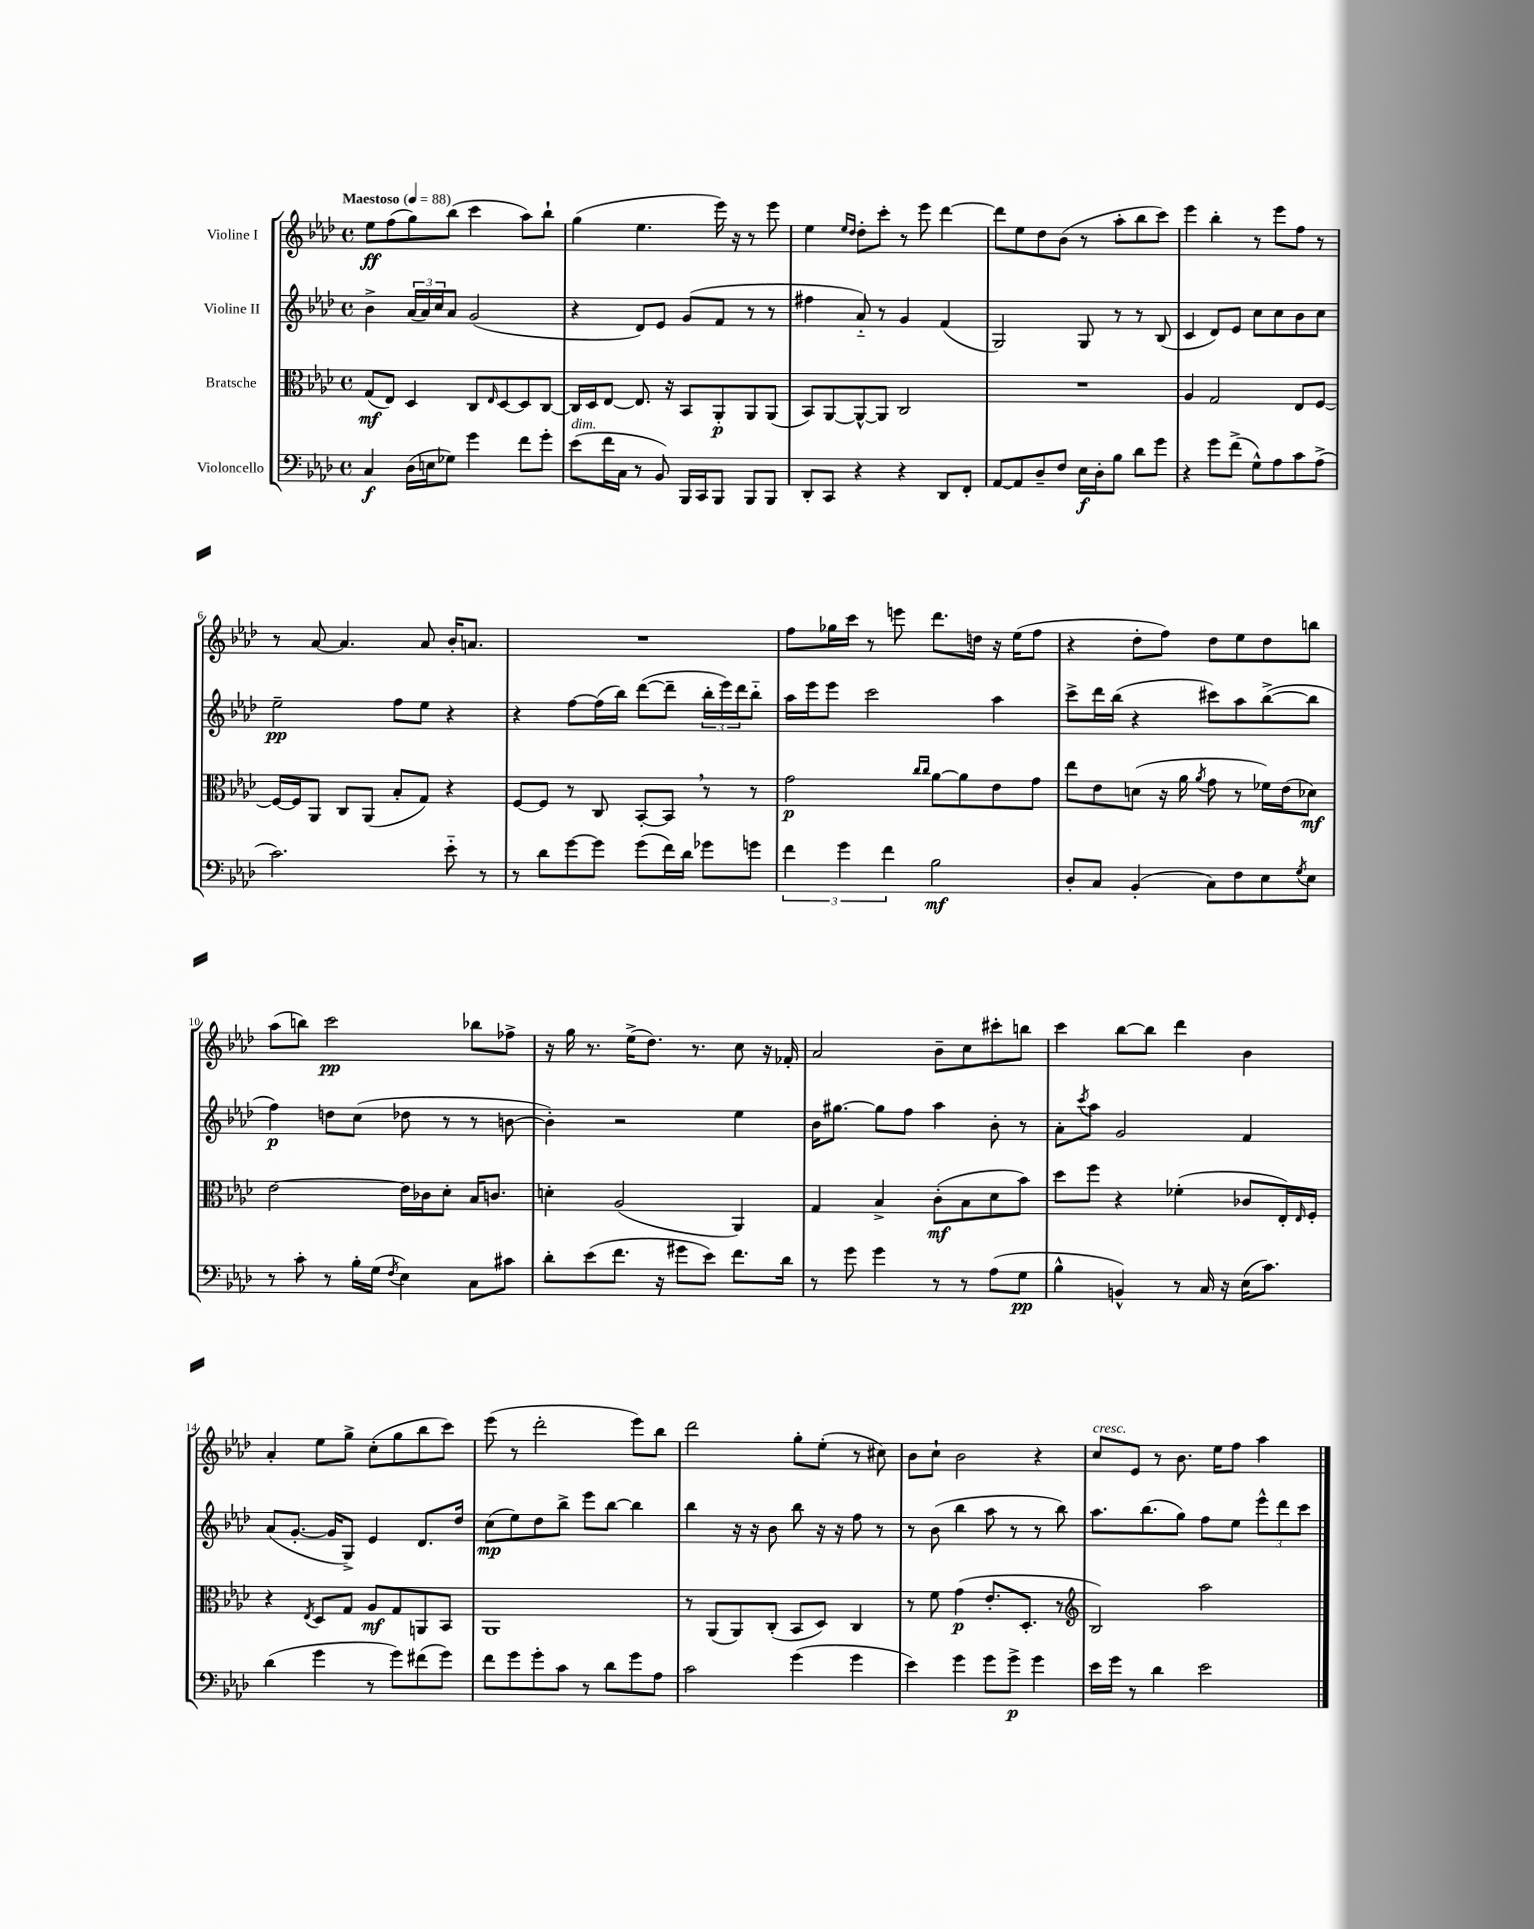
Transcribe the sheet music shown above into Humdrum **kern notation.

**kern	**kern	**kern	**kern
*staff4	*staff3	*staff2	*staff1
*clefF4	*clefC3	*clefG2	*clefG2
*k[b-e-a-d-]	*k[b-e-a-d-]	*k[b-e-a-d-]	*k[b-e-a-d-]
*M4/4	*M4/4	*M4/4	*M4/4
*met(c)	*met(c)	*met(c)	*met(c)
*MM88	*MM88	*MM88	*MM88
4C	(8G	4b-^	8ee-
.	8E-)	.	(8ff
(16D-	4D-	(24a-	8gg)
.	.	24a-)	.
16E	.	.	.
.	.	24cc	.
8G-)	.	8a-	(8bb-
4g	8C	(2g	4ccc
.	16qqE-	.	.
.	[8D-	.	.
8f	8D-]	.	8aa-)
8g'	[8C	.	8bb-`
=	=	=	=
(8e-	16C]	4r	(4gg
.	16D-	.	.
16f	[8E-	.	.
16C	.	.	.
8r	8.E-]	8d-)	4.ee-
8BB-)	.	8e-	.
.	16r	.	.
16BBB-	8BB-	(8g	.
16CC	.	.	.
8BBB-	8AA-'	8f	16eee-)
.	.	.	16r
8BBB-	8AA-	8r	8r
8BBB-	(8AA-	8r	8eee-
=	=	=	=
8DD-'	8BB-)	4ff#	4ee-
8CC	[8AA-	.	.
.	.	.	16qqee-
.	.	.	16qqdd-
4r	8AA-^^_	8a-'~)	8dd-'
.	8AA-]	8r	8ccc'
4r	2C	4g	8r
.	.	.	8eee-
8DD-	.	(4f	[4ddd-
8FF'	.	.	.
=	=	=	=
[8AA-	1r	2G)	8ddd-]
8AA-]	.	.	8ee-
8D-~	.	.	8dd-
8F	.	.	(8b-
16E-	.	8G	8r
16D-'	.	.	.
8B-	.	8r	8aa-'
8d-	.	8r	8bb-
8g	.	(8B-	8ccc)
=	=	=	=
4r	4A-	4c	4eee-
8g	2G	8d-)	4bb-'
(8f^	.	8e-	.
8G^^)	.	8cc	8r
8A-	.	8cc	8eee-
8c	8E-	8b-	8ff
(8A-^	[8F	8cc	8r
=	=	=	=
2.c)	16F_	2ee-~	8r
.	16F]	.	.
.	8AA-	.	[8a-
.	8C	.	4.a-]
.	(8AA-	.	.
.	8B-'	8ff	.
.	8G)	8ee-	8a-
8e-'~	4r	4r	16b-'
.	.	.	8.a
8r	.	.	.
=	=	=	=
8r	[8F	4r	1r
8d-	8F]	.	.
[8g	8r	[8ff	.
8g]	8C	(16ff]	.
.	.	16bb-)	.
(8g	[8BB-'	([8ddd-	.
16f)	8BB-]	8ddd-~]	.
16d-	.	.	.
8g-	8r	24bb-'	.
.	.	24eee-)	.
.	.	24ddd-	.
8g	8r	8bb-'~	.
=	=	=	=
6f	2g	16aa-	8ff
.	.	16eee-	.
.	.	8eee-	16gg-
6g	.	.	.
.	.	.	16ccc
.	.	2ccc	8r
6f	.	.	.
.	.	.	8eee
.	16qqcc	.	.
.	16qqcc	.	.
2B-	[8a-	.	8.ddd-
.	8a-]	.	.
.	.	.	16dd
.	8e-	4aa-	16r
.	.	.	(16ee-
.	8g	.	8ff
=	=	=	=
8D-'	8ee-	8ccc^	4r
8C	8e-	16ddd-	.
.	.	(16bb-	.
(4BB-'	(8d	4r	8dd-'
.	16r	.	8ff)
.	16a-	.	.
.	8qa-	.	.
8C)	8g	8ccc#)	8dd-
8F	8r	8aa-	8ee-
8E-	16f-)	([8bb-^	8dd-
.	(16e-	.	.
8qG	.	.	.
8E-	8d-)	8bb-]	8bb
=	=	=	=
8r	[2e-	4ff)	(8aa-
8c'	.	.	8bb)
8r	.	8dd	2ccc
16B-'	.	(8cc	.
(16G	.	.	.
8qF	.	.	.
4E-)	16e-]	8dd-	.
.	16c-	.	.
.	8d-'	8r	.
8C	16B-	8r	8bb-
.	8.c	.	.
8c#	.	[8b	8ff-^
=	=	=	=
8d-'	4d'	4b'])	16r
.	.	.	16gg
(8e-	.	.	8.r
8.f	(2A-	2r	.
.	.	.	(16ee-^
.	.	.	8.dd-)
16r	.	.	.
8g#	.	.	.
.	.	.	8.r
8e-)	.	.	.
8.f	4AA-)	4ee-	8cc
.	.	.	16r
16d-	.	.	16f-'
=	=	=	=
8r	4G	16b-	2a-
.	.	[8.gg#	.
8g	.	.	.
4g	4B-^	8gg#]	.
.	.	8ff	.
8r	(8c'	4aa-	8b-~
8r	8B-	.	8cc
(8A-	8d-	8b-'	8ccc#'
8G	8b-)	8r	8bb
=	=	=	=
4B-^^	8dd-	8a-'	4ccc
.	.	8qccc	.
.	8ff	8aa-	.
4BB^^)	4r	2g	[8bb-
.	.	.	8bb-]
8r	(4f-'	.	4ddd-
16C	.	.	.
16r	.	.	.
(16E-	8c-	4f	4b-
8.c)	.	.	.
.	16E-')	.	.
.	16qqE-	.	.
.	16F'	.	.
=	=	=	=
(4d-	4r	(8a-	4a-'
.	.	[8.g'	.
.	8qE-	.	.
4g	8D-	.	8ee-
.	.	16g]	.
.	8G	8G^)	8gg^
8r	8A-	4e-	(8cc'
8g)	8G	.	8gg
(8f#	8AA	8.d-	8bb-
8g)	8BB-	.	8ccc)
.	.	16dd-	.
=	=	=	=
8f	1AA-	(8cc	(8eee-
8g	.	8ee-)	8r
8g'	.	8dd-	2ddd-'
8c	.	8bb-^	.
8r	.	8eee-	.
8d-	.	[8bb-	.
8g	.	4bb-]	8eee-)
8A-	.	.	8bb-
=	=	=	=
2c	8r	4bb-	2ddd-
.	(8AA-	.	.
.	8AA-)	16r	.
.	.	16r	.
.	(8C'	8b-	.
(4g	8BB-	8bb-	8gg'
.	8D-)	16r	(8ee-'
.	.	16r	.
4g	4C	8ff	8r
.	.	8r	8cc#)
=	=	=	=
4e-)	8r	8r	8b-
.	8f	(8b-	8cc`
4g	(4g	4bb-	2b-
8g	8.e-'	8aa-	.
8g^	.	8r	.
.	8.D-'	.	.
4g	.	8r	4r
.	8r	8bb-)	.
=	=	=	=
*	*clefG2	*	*
16e-	2B-)	8.aa-	8cc
16g	.	.	.
8r	.	.	8e-
.	.	(8.bb-	.
4d-	.	.	8r
.	.	8gg)	8.b-
2e-	2aa-	8ff	.
.	.	.	16ee-
.	.	8ee-	8ff
.	.	12eee-^^	4aa-
.	.	12ddd-	.
.	.	12ccc	.
==	==	==	==
*-	*-	*-	*-
